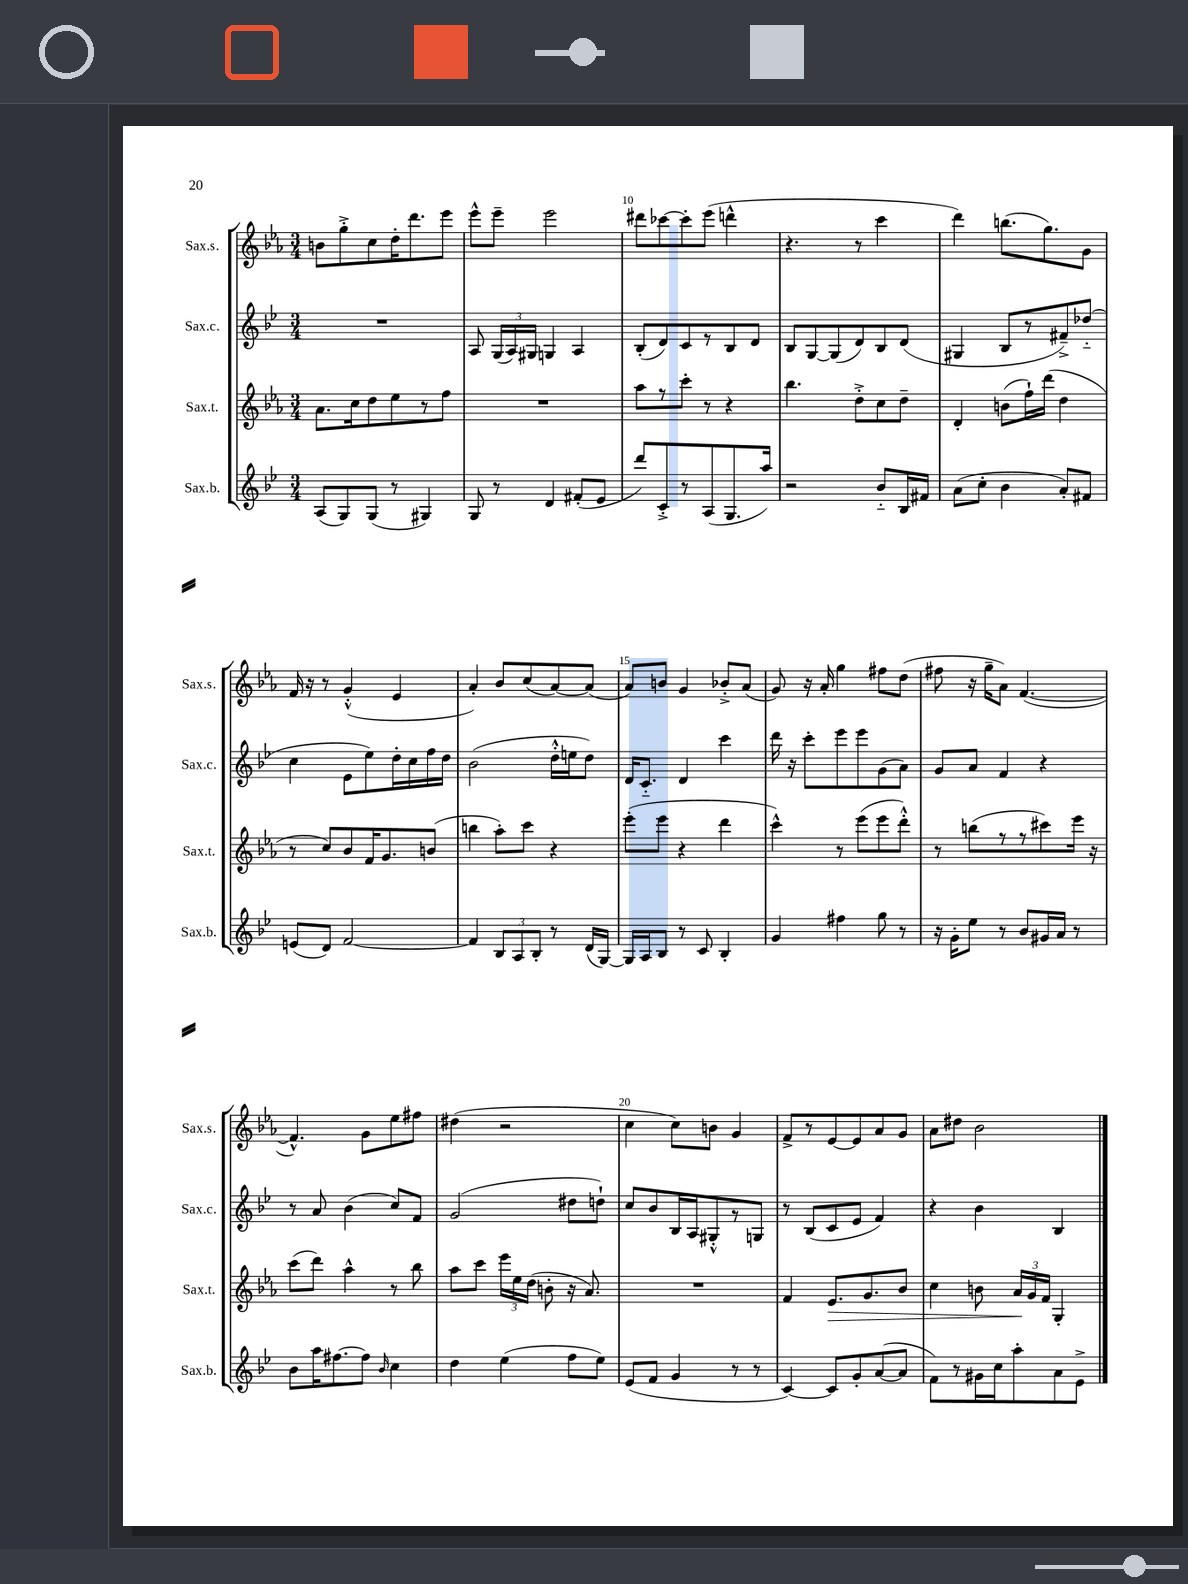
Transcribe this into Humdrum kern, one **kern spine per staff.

**kern	**kern	**kern	**kern
*staff4	*staff3	*staff2	*staff1
*clefG2	*clefG2	*clefG2	*clefG2
*k[b-e-]	*k[b-e-a-]	*k[b-e-]	*k[b-e-a-]
*M3/4	*M3/4	*M3/4	*M3/4
(8A	8.a-	2.r	8b
8G)	.	.	8gg'^
.	16cc	.	.
(8G	8dd	.	8cc
8r	8ee-	.	16dd'
.	.	.	8.ddd
4G#)	8r	.	.
.	8ff	.	8eee-
=	=	=	=
8G	2.r	8A	8eee-^^
8r	.	(24G	8eee-~
.	.	24A)	.
.	.	24G#	.
4d	.	4G	2eee-
(8f#'	.	4A	.
8e-	.	.	.
=	=	=	=
8ddd)	8aa-	(8B-'	8ddd#
8c'^	8r	8d)	[8ccc-
8r	8ccc'	8c	8ccc-']
(8A	8r	8r	(8eee-
8.G	4r	8B-	4ddd^^
.	.	8d	.
16aa)	.	.	.
=	=	=	=
2r	4.bb-	8B-	4.r
.	.	[8G	.
.	.	(8G]	.
.	8dd'^	8d)	8r
8b-'~	8cc	8B-	4ccc
16B-	8dd~	(8d	.
16f#	.	.	.
=	=	=	=
(8a	4d'	4G#	4ddd)
8cc'	.	.	.
4b-	(8b	8B-	(8.bb
.	16ff`)	8r	.
.	(16ddd	.	8.gg)
8a')	4dd	8f#~^)	.
8f#	.	(8dd-'~	8g
=	=	=	=
(8e	8r	4cc	16f
.	.	.	16r
8d)	8cc)	.	8r
[2f	8b-	8e-	(4g'^^
.	16f	8ee-)	.
.	8.g	.	.
.	.	16dd'	4e-
.	.	16cc	.
.	(8b	16ff	.
.	.	16dd	.
=	=	=	=
4f]	4bb	(2b-	4a-')
12B-	8aa-')	.	8b-
12A	.	.	.
.	8ccc	.	(8cc
12B-'	.	.	.
8r	4r	16dd'^^	[8a-)
.	.	16ee	.
(16d	.	8dd)	(8a-]
[16G)	.	.	.
=	=	=	=
16G]	(8eee-'	16d	8a-)
16A	.	8.c'~	.
8B-	8eee-	.	8b
8r	4r	4d	4g
8c	.	.	.
4B-'	4ddd	4ccc	8b-'^
.	.	.	(8a-
=	=	=	=
4g	4ccc^^)	16ddd	8g)
.	.	16r	.
.	.	8ccc'	16r
.	.	.	16a-'
4ff#	8r	8eee-	4gg
.	(8eee-	8eee-	.
8gg	8eee-	(8g	8ff#
8r	8ddd'^^)	8a)	(8dd
=	=	=	=
16r	8r	8g	8ff#
16g'	.	.	.
8ee-	(8bb	8a	16r
.	.	.	16gg~
8r	8r	4f	8a-)
8b-	8r	.	([4.f
16g#	8ccc#)	4r	.
16a	.	.	.
8r	16eee-	.	.
.	16r	.	.
=	=	=	=
8b-	(8ccc	8r	4.f^^])
16aa	8ddd)	8a	.
[8.ff#	.	.	.
.	4aa-^^	(4b-	.
8ff#]	.	.	8g
16qqb-	.	.	.
4cc	8r	8cc)	8ee-
.	8bb-	8f	8ff#
=	=	=	=
4dd	8aa-	(2g	(4dd#
.	8ccc	.	.
(4ee-	24eee-	.	2r
.	24ee-	.	.
.	(24dd	.	.
.	8b'	.	.
8ff	16r	8dd#	.
.	8.a-)	.	.
8ee-)	.	8dd`)	.
=	=	=	=
(8e-	2.r	8cc	4cc
8f	.	8b-	.
4g	.	16B-	8cc)
.	.	16A	.
.	.	8G#'^^	8b
8r	.	8r	4g
8r	.	8G	.
=	=	=	=
[4c)	4f	8r	8f^
.	.	(8B-	8r
8c]	8.e-	8c	[8e-
8g'	.	8e-	8e-]
.	8.g	.	.
([8a	.	4f)	8a-
8a]	8b-	.	8g
=	=	=	=
8f)	4cc	4r	8a-
8r	.	.	8dd#
16g#	8b	4b-	2b-
16cc	.	.	.
8aa'	24a-	.	.
.	24g	.	.
.	24f	.	.
8a	4G'	4B-	.
8e-^	.	.	.
==	==	==	==
*-	*-	*-	*-
